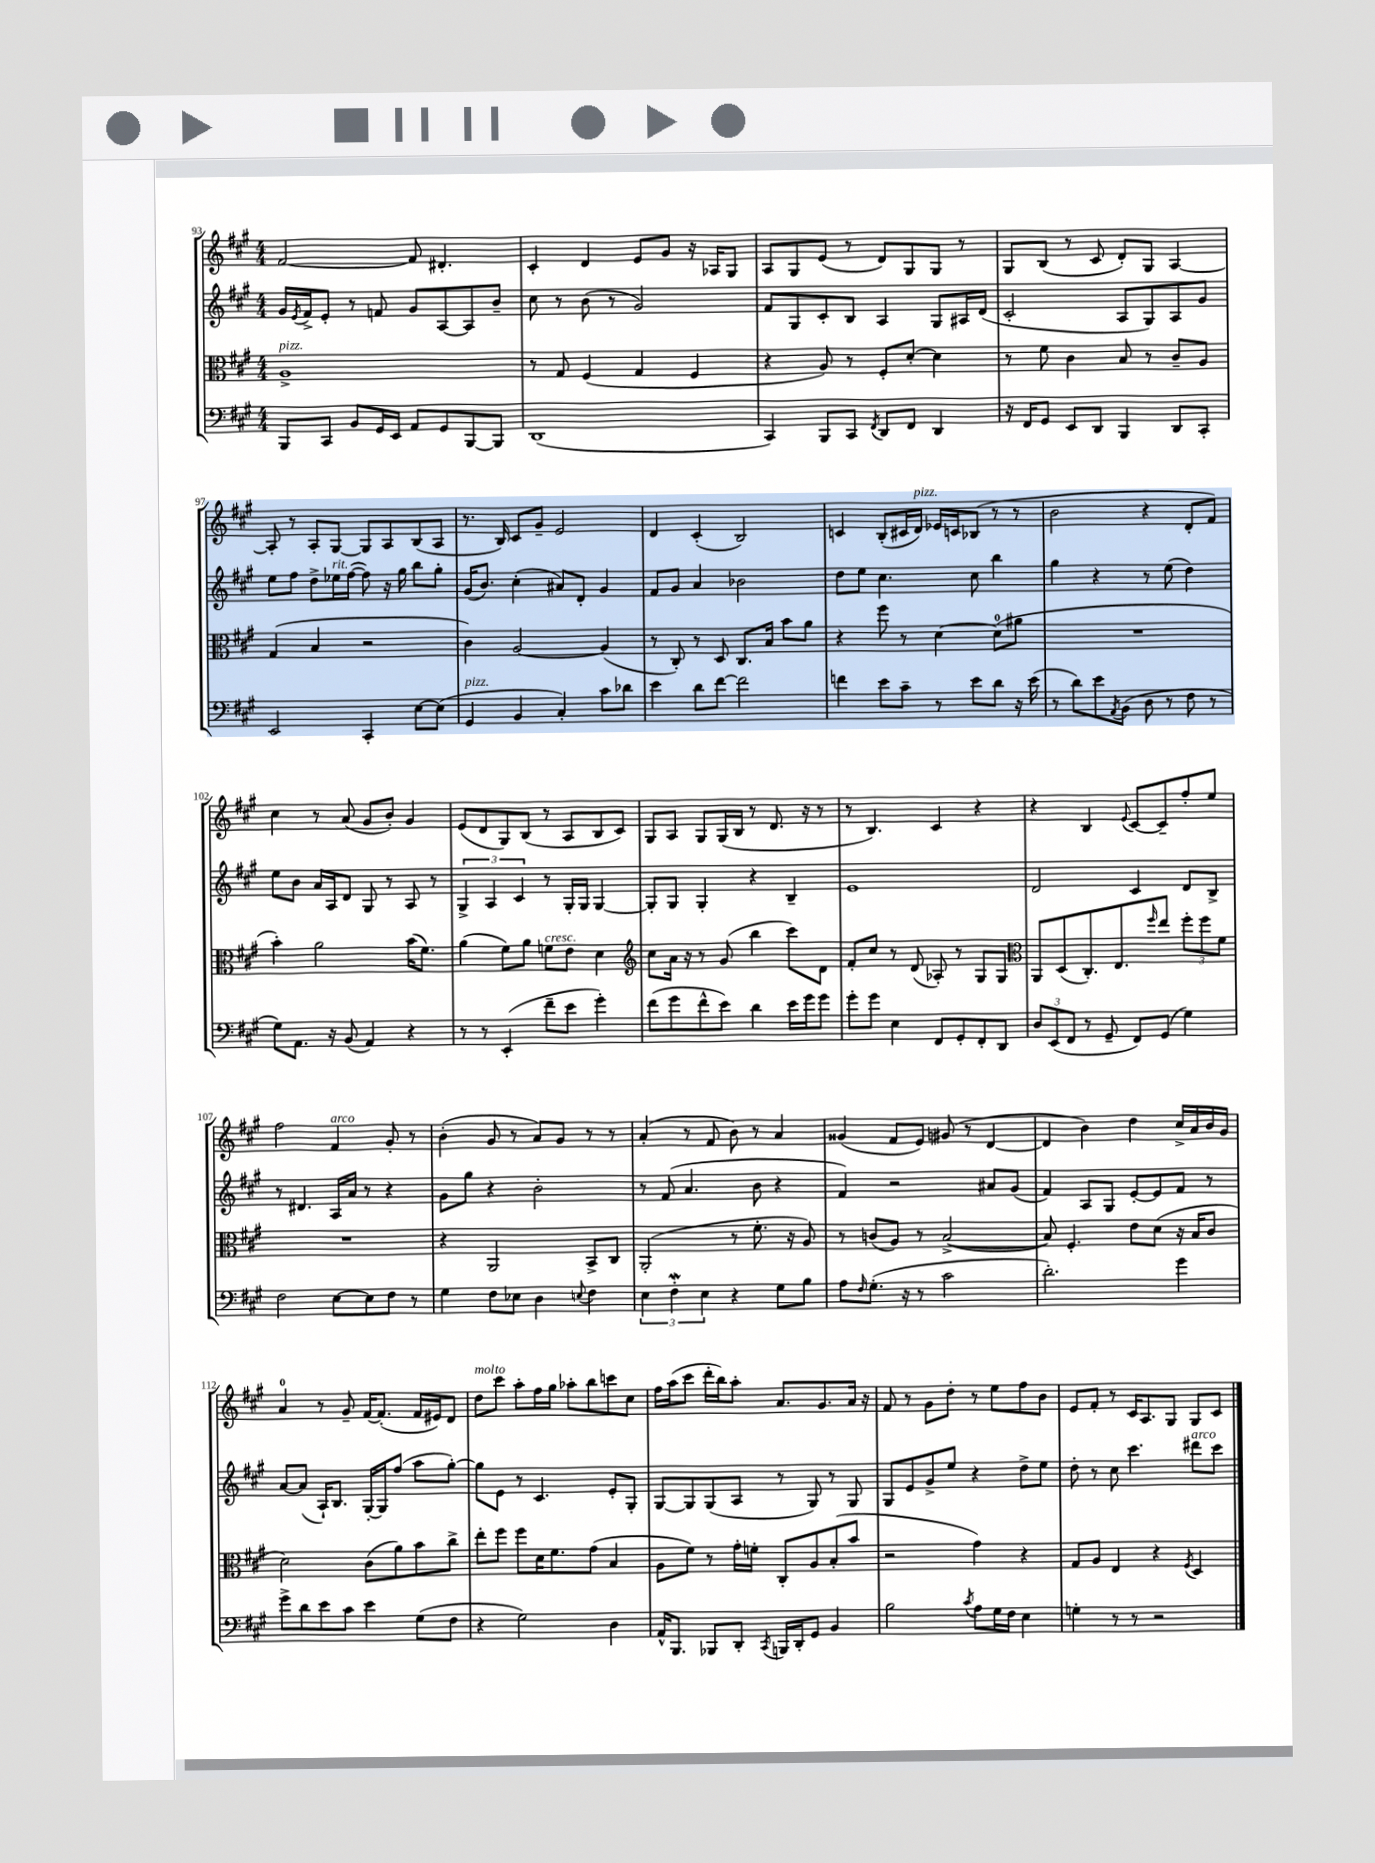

**kern	**kern	**kern	**kern
*part4	*part3	*part2	*part1
*staff4	*staff3	*staff2	*staff1
*clefF4	*clefC3	*clefG2	*clefG2
*k[f#c#g#]	*k[f#c#g#]	*k[f#c#g#]	*k[f#c#g#]
*M4/4	*M4/4	*M4/4	*M4/4
=93	=93	=93	=93
!	!LO:TX:a:i:t=pizz.	!	!
8BBB/L	1A^	16g#/LL	[2f#/
.	.	8qe/	.
.	.	16f#^/J	.
8CC#/J	.	8e'/J	.
8BB/L	.	8r	.
16GG#/L	.	8fn/	.
16EE/JJ	.	.	.
8AA/L	.	8g#/L	8f#/]
8GG#/	.	[8A/	4.d#X'/
[8BBB/	.	8A/]	.
8BBB/J]	.	8b~/J	.
=94	=94	=94	=94
(1DD	8r	8cc#\	4c#'/
.	8G#/	8r	.
.	(4F#/	(8b\	4d/
.	.	8r	.
.	4G#/	2g#/)	8e/L
.	.	.	8g#/J
.	4F#/	.	16r
.	.	.	16A-X/KL
.	.	.	8G#/J
=95	=95	=95	=95
4CC#/)	4r	8f#/L	8A/L
.	.	8G#/	8G#/
8BBB/L	8A/)	8c#'/	(8e/J
8CC#/J	8r	8B/J	8r
8qFF#/	.	.	.
8DD/L	8F#'/L	4A/	8d/L)
8FF#/J	[8d'/J	.	8G#/
4DD/	4d\]	8G#/L	8G#/J
.	.	16A#X/L	8r
.	.	(16d/JJ	.
=96	=96	=96	=96
16r	8r	2c#'/	8G#/L
16FF#/KL	.	.	.
8GG#/J	8f#\	.	(8B/J
8EE/L	4c#\	.	8r
8DD/J	.	.	8c#/
4BBB/	8B/	8A/L	8d'/L)
.	8r	8G#/)	8G#/J
8DD/L	8c#~/L	8A/	[4A/
8CC#'/J	8A/J	8g#/J	.
!!LO:LB:g=z
=97	=97	=97	=97
2EE/	(4G#/	8ee\L	8A'/]
.	.	8ff#\J	8r
.	4B/	8dd^\L	8A'/L
!	!	!LO:TX:a:i:t=rit.	!
.	.	16ee-X\L	[8G#/J
.	.	([16ff#\JJ	.
4CC#'/	2r	8ff#\])	8G#/L]
.	.	16r	8A/
.	.	16gg#\	.
[8E\L	.	8bb\L	(8B/
(8E\J]	.	8gg#'\J	8A/J
=98	=98	=98	=98
!LO:TX:a:i:t=pizz.	!	!	!
4GG#/	4c#\)	(16g#/KL	8.r
.	.	8.b/J)	.
.	.	.	16B/)
4BB/	[2A/	(4cc#'\	8c#/L
.	.	.	8g#~/J
4C#'/)	.	8a#X/L)	2e/
.	.	8d'/J	.
8c#\L	(4A/]	4g#/	.
8d-X\J	.	.	.
=99	=99	=99	=99
4e\	8r	8f#/L	4d/
.	8C#'/)	8g#/J	.
8d\L	8r	4a/	(4c#'/
[8f#\J	8D/	.	.
2f#\]	8.C#/L	2b-X\	2B/)
.	16B/Jk	.	.
.	8b\L	.	.
.	8a\J	.	.
=100	=100	=100	=100
4fn\	4r	8dd\L	4cn/
.	.	8ee\J	.
8e\L	8ff#\	4.cc#\	(8B'/L
8c#~\J	8r	.	16c#X/L
!	!	!	!LO:TX:a:i:t=pizz.
.	.	.	16d/JJ)
8r	[4d\	.	16e-X/LL
.	.	.	16cn/J
8e\L	.	8cc#\	(8B-X/J
8d\J	(8d\L]	4bb\	8r
16r	8a#X\J	.	8r
(16e\	.	.	.
=101	=101	=101	=101
8r	1r	4gg#\	2b\
8d\L)	.	.	.
8e\	.	4r	.
8qAA/	.	.	.
(8BB\J	.	.	.
8D\	.	8r	4r
8r	.	(8ee\	.
8F#\	.	4dd\)	8d'/L
8r	.	.	8f#/J)
!!LO:LB:g=z
=102	=102	=102	=102
8G#\L)	4b'\)	8ee\L	4cc#\
8.AA\J	.	8b\J	.
.	2a\	16a/LL	8r
16r	.	16A/J	.
(8BB/	.	8d/J	(8a/
4AA/)	.	8G#/	8g#/L
.	.	8r	8b'/J)
4r	(16b\KL	8A/	4g#/
.	8.f#\J)	.	.
.	.	8r	.
=103	=103	=103	=103
8r	(4a\	6G#^/	(8e/L
8r	.	.	8d/
.	.	6A/	.
(4EE'/	8f#\L)	.	8G#/)
.	.	6c#/	.
.	8a\J	.	(8B/J
!	!LO:TX:a:i:t=cresc.	!	!
8f#~\L	8fn\L	8r	8r
8e\J	8e\J	16G#'/LL	8A/L
.	.	16G#/JJ	.
4g#'\)	4d\	[4G#/	8B/
.	.	.	8c#/J)
=104	=104	=104	=104
*	*clefG2	*	*
(8f#\L	8cc#\L	8G#'/L]	8G#/L
8g#\	16a\Jk	8G#/J	8A/J
.	16r	.	.
8f#^^\	8r	4G#'/	8G#/L
8e\J)	(8g#/	.	(16G#/L
.	.	.	16B/JJ
4d\	4bb\	4r	8r
.	.	.	8.d/
16e\LL	8ccc#\L)	4B~/	.
16g#\J	.	.	16r
8g#\J	8d\J	.	8r
=105	=105	=105	=105
8g#'\L	8f#'/L	1e	8r
8g#\J	8cc#/J	.	4.B/)
4E\	8r	.	.
.	(8d/	.	.
8FF#/L	8A-X'/)	.	4c#/
8GG#'/	8r	.	.
8FF#'/	8G#/L	.	4r
8DD/J	8G#/J	.	.
=106	=106	=106	=106
*	*clefC3	*	*
12D/L	8AA/L	2d/	4r
(12EE/	.	.	.
.	(8D/	.	.
12FF#/J	.	.	.
8r	8.C#'/)	.	4B/
8GG#~/	.	.	.
.	8.E/	.	.
.	.	.	8qqe/
8FF#/L)	.	4c#/	[8c#/L
.	16qqff#/	.	.
(8GG#/J	8ee/J	.	8c#~/]
4G#\)	12ff#'\L	8d/L	8ff#'/
.	12ff#\	.	.
.	.	8B^/J	8ee/J
.	12f#\J	.	.
!!LO:LB:g=z
=107	=107	=107	=107
2F#\	1r	8r	2ff#\
.	.	4.d#X/	.
!	!	!	!LO:TX:a:i:t=arco
[8E\L	.	16A/LL	4f#/
.	.	16a/JJ	.
8E\]	.	8r	.
8F#\J	.	4r	8g#'/
8r	.	.	8r
=108	=108	=108	=108
4G#\	4r	8g#\L	(4b'\
.	.	8gg#\J	.
8F#\L	2AA/	4r	8g#/
8E-X\J	.	.	8r
4D\	.	2b'\	8a/L)
.	.	.	8g#/J
8qqEn/	.	.	.
4F#\	8BB^/L	.	8r
.	8C#/J	.	8r
=109	=109	=109	=109
6E\	(2AA'/	8r	(4a'/
.	.	(8f#/	.
6F#W'\	.	.	.
.	.	4.a/	8r
6E\	.	.	.
.	.	.	8f#/
4r	8r	.	8b\)
.	8.f#'\	8b\	8r
8G#\L	.	4r	4a/
.	16r	.	.
8B\J	8A/)	.	.
=110	=110	=110	=110
8A\L	8r	4f#/)	(4g##X/
16qqF#/	.	.	.
(8.G#'\J	(8cn/L	.	.
.	8A/J)	2r	8f#/L
16r	.	.	.
8r	8r	.	8e/J)
2c#\	([2B^/	.	(8g#X/
.	.	.	8r
.	.	8a#X/L	[4d/
.	.	(8g#/J	.
=111	=111	=111	=111
2.d'\)	8B/])	4f#/)	4d/]
.	4.F#'/	.	.
.	.	8A/L	4b\)
.	.	8G#/J	.
.	8e\L	[8e'/L	4dd\
.	(8d\J	8e/]	.
4g#\	16r	8f#/J	16cc#^/LL
.	16B/KL	.	16a/
.	8c#/J	8r	16b/
.	.	.	16g#/JJ
!!LO:LB:g=z
=112	=112	=112	=112
8g#^\L	2d\)	[8a/L	4a/
8d\	.	(8a/J]	.
8e\	.	16A`/KL)	8r
.	.	8.B/J	.
8c#\J	.	.	8g#~/
4e\	(8c#\L	[16G#'/LL	[16f#/KL
.	.	16G#/J]	(8.f#'/J]
.	8a\)	(8ff#/J	.
(8G#\L	8b\	8aa\L	16f#/LL
.	.	.	16e#X/J)
8F#\J	8cc#^\J	[8gg#'\J)	8d/J
=113	=113	=113	=113
!	!	!	!LO:TX:a:i:t=molto
4r	8ee'\L	8gg#\L]	8dd\L
.	8ff#\J	8e\J	8ccc#\J
2G#\)	8ff#\L	8r	8aa'\L
.	16d\K	4.c#/	16ff#\L
.	8.f#\	.	16gg#\JJ
.	.	.	8aa-X'\L
.	(8g#\J	.	8bb\
4D\	4B/	8e'/L	8cccn\
.	.	8G#'/J	8cc#\J
=114	=114	=114	=114
16AA^^/KL	8A\L	[8G#/L	16ff#\LL
8.BBB/J	.	.	(16aa\J
.	8f#\J)	8G#/]	8ccc#\J
8BBB-X/L	8r	(8G#/	16ddd'\LL
.	.	.	16bb\J)
8DD'/J	16g#'\LL	8A/J	8aa'\J
.	16fn'\JJ	.	.
8qCC#/	.	.	.
16BBBn/LL	8C#'/L	8r	8.a/L
16DD'/J	.	.	.
8GG#/J	8A/	8G#/)	.
.	.	.	8.g#/
4BB/	(8B'/	8r	.
.	8b/J	8G#/	16a/Jk
.	.	.	16r
=115	=115	=115	=115
2B\	2r	8G#/L	8f#/
.	.	8e/	8r
.	.	8g#^/	8g#\L
.	.	8ee/J	8dd'\J
8qc#/	.	.	.
8A\L	4g#\)	4r	8r
16G#\L	.	.	8ee\L
16F#\JJ	.	.	.
4E\	4r	8dd^\L	8ff#\
.	.	8ee\J	8b\J
=116	=116	=116	=116
4Gn'\	8G#/L	8dd'\	8e/L
.	8A/J	8r	8f#'/J
8r	4E/	8cc#\	8r
8r	.	4.ccc#\	16c#/KL
.	.	.	8.A/
2r	4r	.	.
.	.	.	8G#/J
.	8qF#/	.	.
!	!	!LO:TX:a:i:t=arco	!
.	4D/	8ddd#X\L	8G#/L
.	.	8ccc#\J	8c#/J
==	==	==	==
*-	*-	*-	*-
